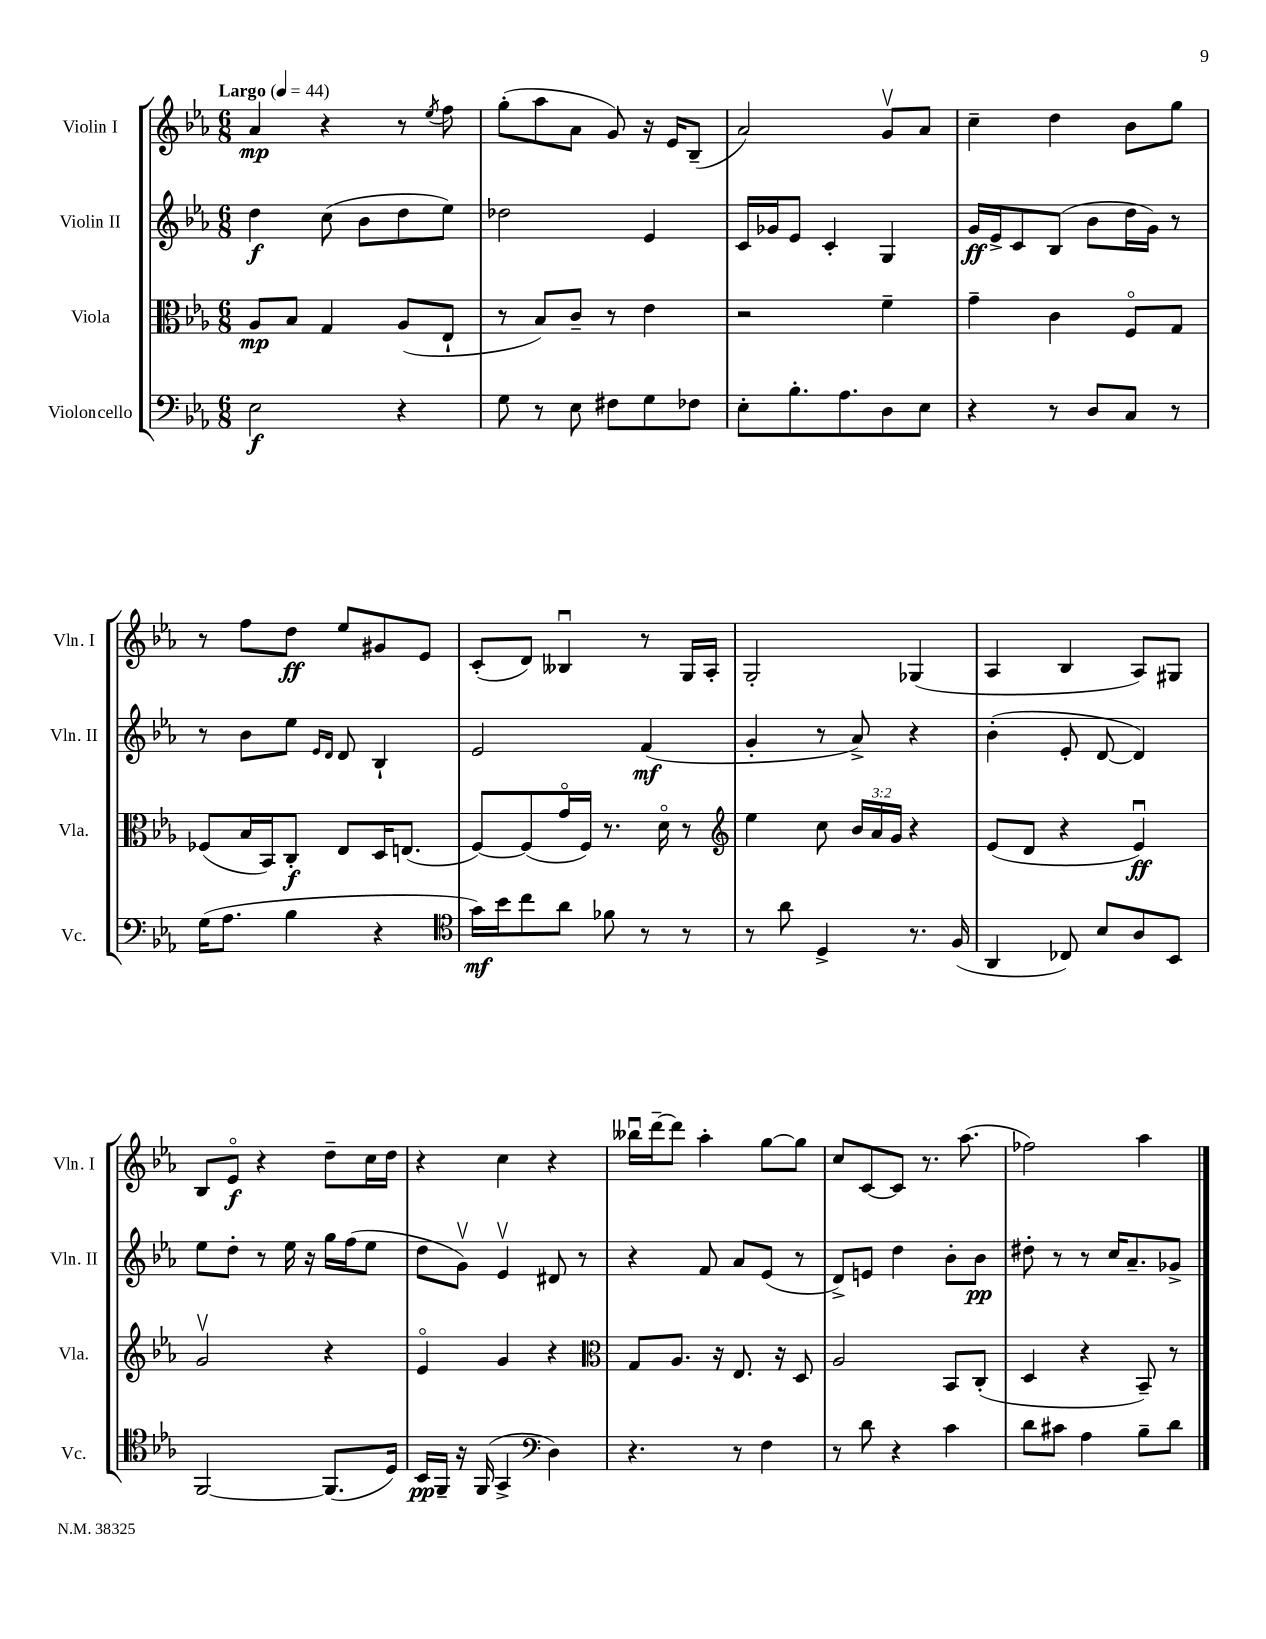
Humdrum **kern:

**kern	**kern	**kern	**kern
*staff4	*staff3	*staff2	*staff1
*clefF4	*clefC3	*clefG2	*clefG2
*k[b-e-a-]	*k[b-e-a-]	*k[b-e-a-]	*k[b-e-a-]
*M6/8	*M6/8	*M6/8	*M6/8
*MM44	*MM44	*MM44	*MM44
2E-\	8A-/L	4dd\	4a-/
.	8B-/J	.	.
.	4G/	(8cc\	4r
.	.	8b-\L	.
4r	(8A-/L	8dd\	8r
.	.	.	8qee-/
.	8E-`/J	8ee-\J)	8ff\
=	=	=	=
8G\	8r	2dd-\	(8gg'\L
8r	8B-/L)	.	8aa-\
8E-\	8c~/J	.	8a-\J
8F#\L	8r	.	8g/)
8G\	4e-\	4e-/	16r
.	.	.	16e-/LK
8F-\J	.	.	(8B-~/J
=	=	=	=
8E-'\L	2r	16c/LL	2a-/)
.	.	16g-/J	.
8.B-'\	.	8e-/J	.
.	.	4c'/	.
8.A-\	.	.	.
8D\	4f~\	4G/	8gv/L
8E-\J	.	.	8a-/J
=	=	=	=
4r	4g~\	16g/LL	4cc~\
.	.	16e-^/J	.
.	.	8c/	.
8r	4c\	(8B-/J	4dd\
8D/L	.	8b-\L	.
8C/J	8Fo/L	16dd\L	8b-\L
.	.	16g\JJ)	.
8r	8G/J	8r	8gg\J
=	=	=	=
(16G\LK	(8F-/L	8r	8r
8.A-\J	.	.	.
.	16B-/L	8b-\L	8ff\L
.	16BB-/J)	.	.
4B-\	8C'/J	8ee-\J	8dd\J
.	.	16qqe-/LL	.
.	.	16qqd/JJ	.
.	8E-/L	8d/	8ee-/L
4r	16D/K	4B-`/	8g#/
.	(8.E/J	.	.
.	.	.	8e-/J
=	=	=	=
*clefC4	*	*	*
16g\LL)	[8F/L)	2e-/	(8c'/L
16b-\J	.	.	.
8cc\	(8F/]	.	8d/J)
8a-\J	16go/L	.	4B--u/
.	16F/JJ)	.	.
8f-\	8.r	.	.
8r	.	(4f/	8r
.	16do\	.	.
8r	8r	.	16G/LL
.	.	.	16A-'/JJ
=	=	=	=
*	*clefG2	*	*
8r	4ee-\	4g'/	2G'/
8a-\	.	.	.
4D^/	8cc\	8r	.
.	24b-/LL	8a-^/)	.
.	24a-/	.	.
.	24g/JJ	.	.
8.r	4r	4r	(4G-/
(16F/	.	.	.
=	=	=	=
4AA-/	(8e-/L	(4b-'\	4A-/
.	8d/J	.	.
8C-/)	4r	8e-'/	4B-/
8B-/L	.	[8d/	.
8A-/	4e-u/)	4d/])	8A-/L)
8BB-/J	.	.	8G#/J
=	=	=	=
[2FF/	2gv/	8ee-\L	8B-/L
.	.	8dd'\J	8e-o/J
.	.	8r	4r
.	.	16ee-\	.
.	.	16r	.
(8.FF/]L	4r	16gg\LL	8dd~\L
.	.	(16ff\J	.
.	.	8ee-\J	16cc\L
16D/Jk)	.	.	16dd\JJ
=	=	=	=
16BB-/LL	4e-o/	8dd\L	4r
16FF~/JJ	.	.	.
16r	.	8gv\J)	.
(16FF/	.	.	.
4GG^/	4g/	4e-v/	4cc\
*clefF4	*	*	*
4D\)	4r	8d#/	4r
.	.	8r	.
=	=	=	=
*	*clefC3	*	*
4.r	8G/L	4r	16bb--u\LL
.	.	.	[16ddd~\J
.	8.A-/J	.	8ddd\]J
.	.	8f/	4aa-'\
.	16r	.	.
8r	8.E-/	8a-/L	.
4F\	.	(8e-/J	[8gg\L
.	16r	.	.
.	8D/	8r	8gg\]J
=	=	=	=
8r	2A-/	8d^/L)	8cc/L
8d\	.	8e/J	[8c/
4r	.	4dd\	8c/]J
.	.	.	8.r
4c\	8BB-/L	8b-'\L	.
.	.	.	(8.aa-\
.	(8C'/J	8b-\J	.
=	=	=	=
8d\L	4D/	8dd#'\	2ff-\)
8c#\J	.	8r	.
4A-\	4r	8r	.
.	.	16cc/LK	.
.	.	8.a-~/	.
8B-~\L	8BB-~/)	.	4aa-\
8d\J	8r	8g-^/J	.
==	==	==	==
*-	*-	*-	*-
